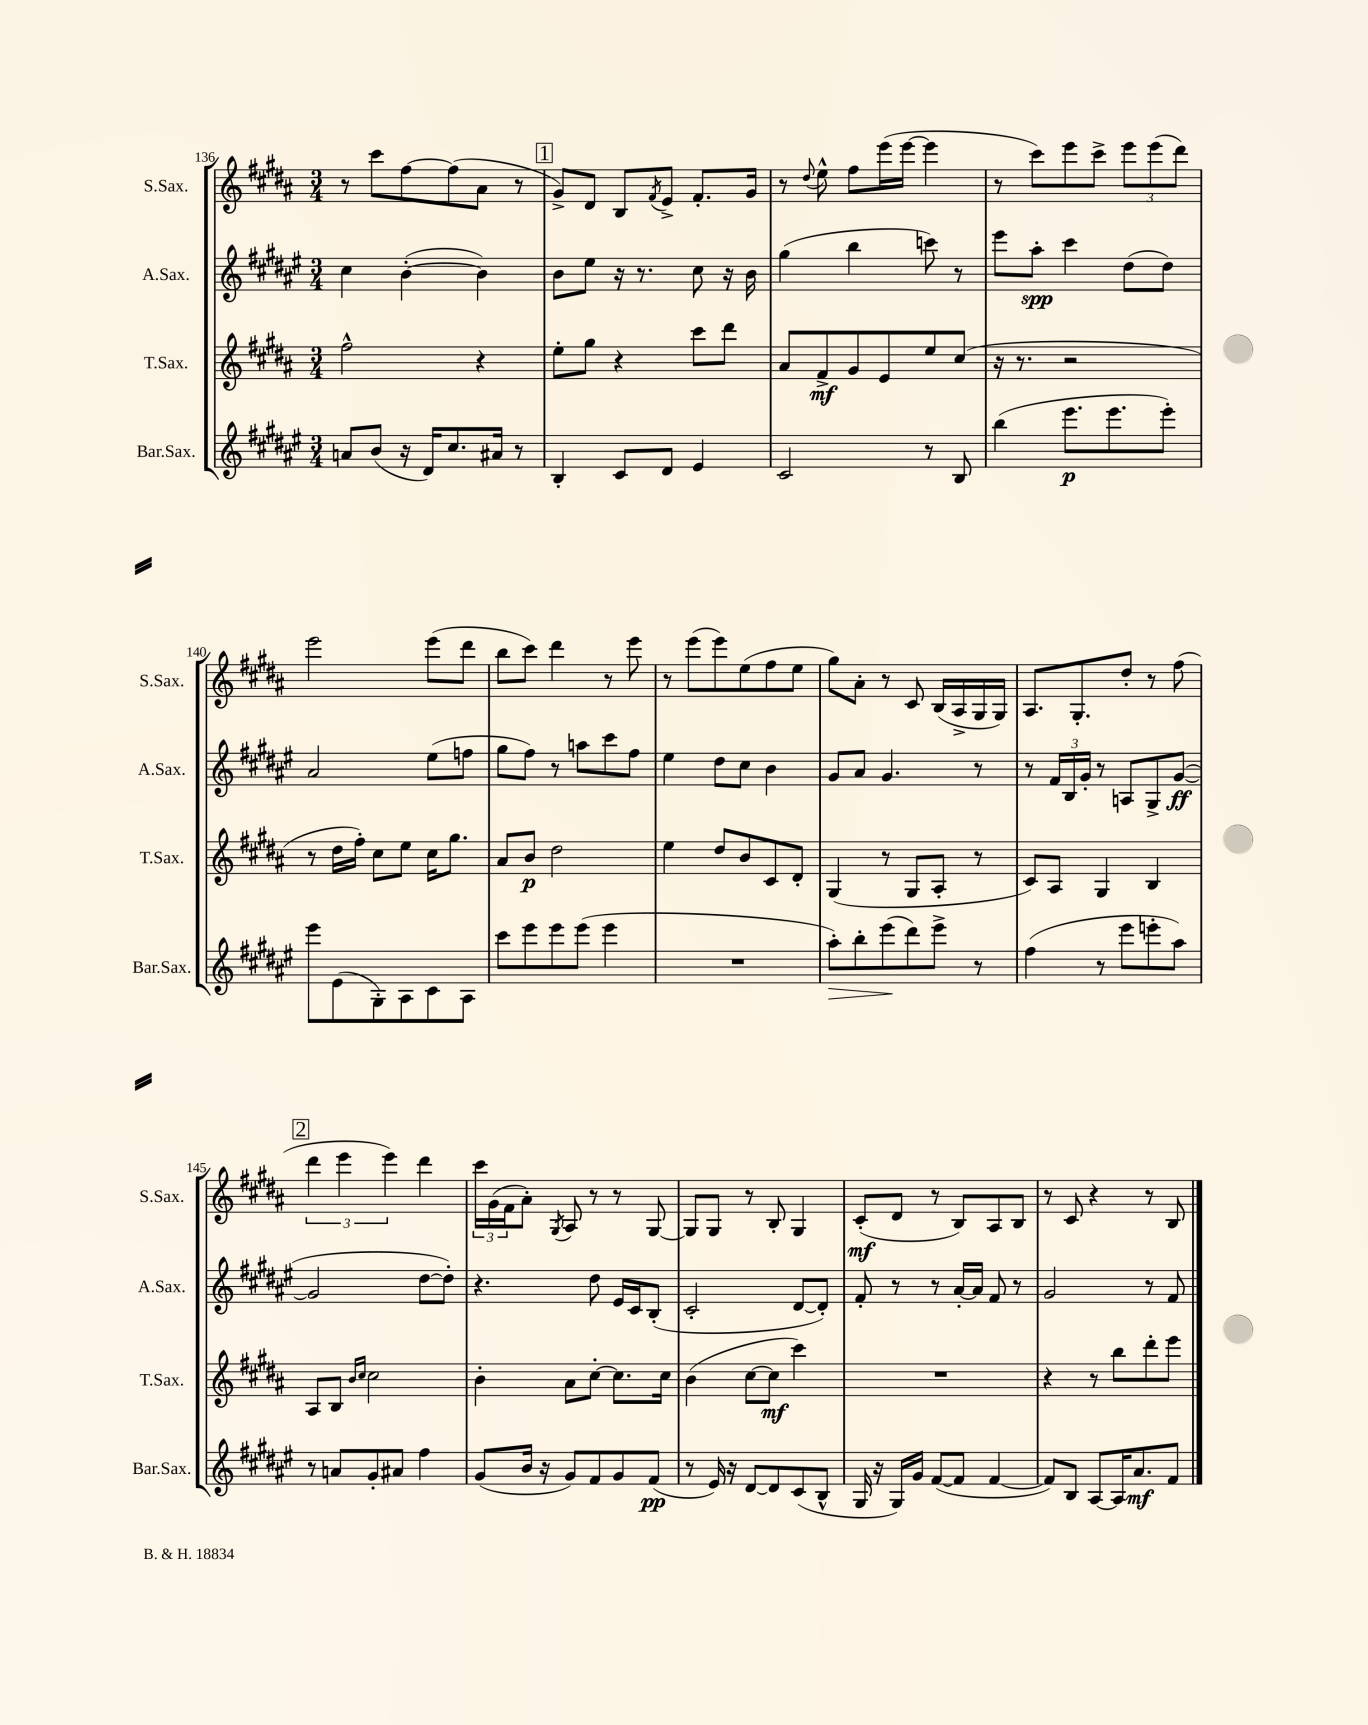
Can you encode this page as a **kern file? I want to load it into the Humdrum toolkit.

**kern	**dynam	**kern	**dynam	**kern	**dynam	**kern	**dynam
*part4	*part4	*part3	*part3	*part2	*part2	*part1	*part1
*staff4	*staff4	*staff3	*staff3	*staff2	*staff2	*staff1	*staff1
*I"Bar.Sax.	*	*I"T.Sax.	*	*I"A.Sax.	*	*I"S.Sax.	*
*I'Bar.Sax.	*	*I'T.Sax.	*	*I'A.Sax.	*	*I'S.Sax.	*
*clefG2	*	*clefG2	*	*clefG2	*	*clefG2	*
*k[f#c#g#d#a#e#]	*	*k[f#c#g#d#a#]	*	*k[f#c#g#d#a#e#]	*	*k[f#c#g#d#a#]	*
*M3/4	*	*M3/4	*	*M3/4	*	*M3/4	*
=136	=136	=136	=136	=136	=136	=136	=136
8an/L	.	2ff#^^\	.	4cc#\	.	8r	.
(8b/J	.	.	.	.	.	8ccc#\L	.
16r	.	.	.	([4b'\	.	[8ff#\	.
16d#/KL)	.	.	.	.	.	.	.
8.cc#/	.	.	.	.	.	(8ff#\]	.
.	.	4r	.	4b\])	.	8a#\J	.
16a#X/Jk	.	.	.	.	.	.	.
8r	.	.	.	.	.	8r	.
!!LO:REH:place=s1:t=1
=137	=137	=137	=137	=137	=137	=137	=137
4B'/	.	8ee'\L	.	8b\L	.	8g#^/L)	.
.	.	8gg#\J	.	8ee#\J	.	8d#/J	.
8c#/L	.	4r	.	16r	.	8B/L	.
.	.	.	.	8.r	.	.	.
.	.	.	.	.	.	8qf#/	.
8d#/J	.	.	.	.	.	8e^/J	.
4e#/	.	8ccc#\L	.	8cc#\	.	8.f#'/L	.
.	.	8ddd#\J	.	16r	.	.	.
.	.	.	.	16b\	.	16g#/Jk	.
=138	=138	=138	=138	=138	=138	=138	=138
2c#/	.	8a#/L	.	(4gg#\	.	8r	.
.	.	.	.	.	.	8qqdd#/	.
.	.	8f#^/	mf	.	.	8ee^^\	.
.	.	8g#/	.	4bb\	.	8ff#\L	.
.	.	8e/	.	.	.	(16eee\L	.
.	.	.	.	.	.	[16eee\JJ	.
8r	.	8ee/	.	8cccn\)	.	4eee\]	.
8B/	.	(8cc#/J	.	8r	.	.	.
=139	=139	=139	=139	=139	=139	=139	=139
(4bb\	.	16r	.	8eee#\L	.	8r	.
.	.	8.r	.	.	.	.	.
.	.	.	.	8aa#'\J	spp	8ccc#\L)	.
8.eee#\L	p	2r	.	4ccc#\	.	8eee\	.
.	.	.	.	.	.	8ccc#^\J	.
8.eee#\	.	.	.	.	.	.	.
.	.	.	.	(8dd#\L	.	12eee\L	.
.	.	.	.	.	.	(12eee\	.
8eee#'\J)	.	.	.	8dd#\J)	.	.	.
.	.	.	.	.	.	12ddd#\J)	.
!!LO:LB:g=z
=140	=140	=140	=140	=140	=140	=140	=140
8eee#\L	.	8r	.	2a#/	.	2eee\	.
(8e#\	.	16dd#\LL	.	.	.	.	.
.	.	16ff#'\JJ)	.	.	.	.	.
8G#'\)	.	8cc#\L	.	.	.	.	.
8A#\	.	8ee\J	.	.	.	.	.
8c#\	.	16cc#\KL	.	(8ee#\L	.	(8eee\L	.
.	.	8.gg#\J	.	.	.	.	.
8A#\J	.	.	.	8ffn\J	.	8ddd#\J	.
=141	=141	=141	=141	=141	=141	=141	=141
8ccc#\L	.	8a#/L	.	8gg#\L	.	8bb\L	.
8eee#\	.	8b/J	p	8ff#\J)	.	8ccc#\J)	.
8eee#\	.	2dd#\	.	8r	.	4ddd#\	.
(8eee#\J	.	.	.	8aan\L	.	.	.
4eee#\	.	.	.	8ccc#\	.	8r	.
.	.	.	.	8ff#\J	.	8eee\	.
=142	=142	=142	=142	=142	=142	=142	=142
2.r	.	4ee\	.	4ee#\	.	8r	.
.	.	.	.	.	.	(8eee\L	.
.	.	8dd#/L	.	8dd#\L	.	8eee\)	.
.	.	8b/	.	8cc#\J	.	(8ee\	.
.	.	8c#/	.	4b\	.	8ff#\	.
.	.	8d#'/J	.	.	.	8ee\J	.
=143	=143	=143	=143	=143	=143	=143	=143
!	!LO:HP:b	!	!	!	!	!	!
8aa#'\L)	>	(4G#/	.	8g#/L	.	8gg#\L)	.
8bb'\	.	.	.	8a#/J	.	8a#'\J	.
(8eee#\	.	8r	.	4.g#/	.	8r	.
8ddd#\)	]	8G#/L	.	.	.	8c#/	.
8eee#^\J	.	8A#'/J	.	.	.	(16B/LL	.
.	.	.	.	.	.	16A#^/	.
8r	.	8r	.	8r	.	16G#/	.
.	.	.	.	.	.	16G#/JJ)	.
=144	=144	=144	=144	=144	=144	=144	=144
(4ff#\	.	8c#/L)	.	8r	.	8.A#/L	.
.	.	8A#/J	.	24f#/LL	.	.	.
.	.	.	.	24B/	.	.	.
.	.	.	.	.	.	8.G#'/	.
.	.	.	.	24g#'/JJ	.	.	.
8r	.	4G#/	.	8r	.	.	.
8eee#\L	.	.	.	8An/L	.	8dd#'/J	.
8eeen'\	.	4B/	.	8G#^/	.	8r	.
8aa#\J)	.	.	.	([8g#/J	ff	(8ff#\	.
!!LO:LB:g=z
!!LO:REH:place=s1:t=2
=145	=145	=145	=145	=145	=145	=145	=145
8r	.	8A#/L	.	2g#/]	.	6ddd#\	.
8an/L	.	8B/J	.	.	.	.	.
.	.	.	.	.	.	6eee\	.
.	.	16qqb/LL	.	.	.	.	.
.	.	16qqcc#/JJ	.	.	.	.	.
8g#'/	.	2cc#\	.	.	.	.	.
.	.	.	.	.	.	6eee\)	.
8a#X/J	.	.	.	.	.	.	.
4ff#\	.	.	.	[8dd#\L	.	4ddd#\	.
.	.	.	.	8dd#'\J])	.	.	.
=146	=146	=146	=146	=146	=146	=146	=146
(8g#/L	.	4b'\	.	4.r	.	24ccc#\LL	.
.	.	.	.	.	.	(24g#\	.
.	.	.	.	.	.	24f#\J	.
16b/Jk	.	.	.	.	.	8a#'\J)	.
16r	.	.	.	.	.	.	.
.	.	.	.	.	.	8qG#/	.
8g#/L)	.	8a#\L	.	.	.	8A#/	.
8f#/	.	[8cc#'\J	.	8dd#\	.	8r	.
8g#/	.	8.cc#\L]	.	16e#/LL	.	8r	.
.	.	.	.	16c#/J	.	.	.
(8f#/J	pp	.	.	(8B'/J	.	[8G#/	.
.	.	16cc#\Jk	.	.	.	.	.
=147	=147	=147	=147	=147	=147	=147	=147
8r	.	(4b\	.	2c#'/	.	8G#/L]	.
16e#/)	.	.	.	.	.	8G#/J	.
16r	.	.	.	.	.	.	.
[8d#/L	.	[8cc#\L	.	.	.	8r	.
8d#/]	.	8cc#\J]	mf	.	.	8B'/	.
(8c#/	.	4ccc#\)	.	[8d#/L	.	4G#/	.
8B^^/J	.	.	.	8d#'/J])	.	.	.
=148	=148	=148	=148	=148	=148	=148	=148
16G#/	.	2.r	.	8f#'/	.	(8c#'/L	mf
16r	.	.	.	.	.	.	.
16G#/LL)	.	.	.	8r	.	8d#/J	.
16g#/JJ	.	.	.	.	.	.	.
([8f#/L	.	.	.	8r	.	8r	.
8f#/J]	.	.	.	[16a#'/LL	.	8B/L)	.
.	.	.	.	16a#/JJ]	.	.	.
[4f#/	.	.	.	8f#/	.	8A#/	.
.	.	.	.	8r	.	8B/J	.
=149	=149	=149	=149	=149	=149	=149	=149
8f#/L])	.	4r	.	2g#/	.	8r	.
8B/J	.	.	.	.	.	8c#/	.
[8A#/L	.	8r	.	.	.	4r	.
16A#/K]	.	8bb\L	.	.	.	.	.
8.a#/	mf	.	.	.	.	.	.
.	.	8ddd#'\	.	8r	.	8r	.
8f#/J	.	8eee\J	.	8f#/	.	8B/	.
==	==	==	==	==	==	==	==
*-	*-	*-	*-	*-	*-	*-	*-
